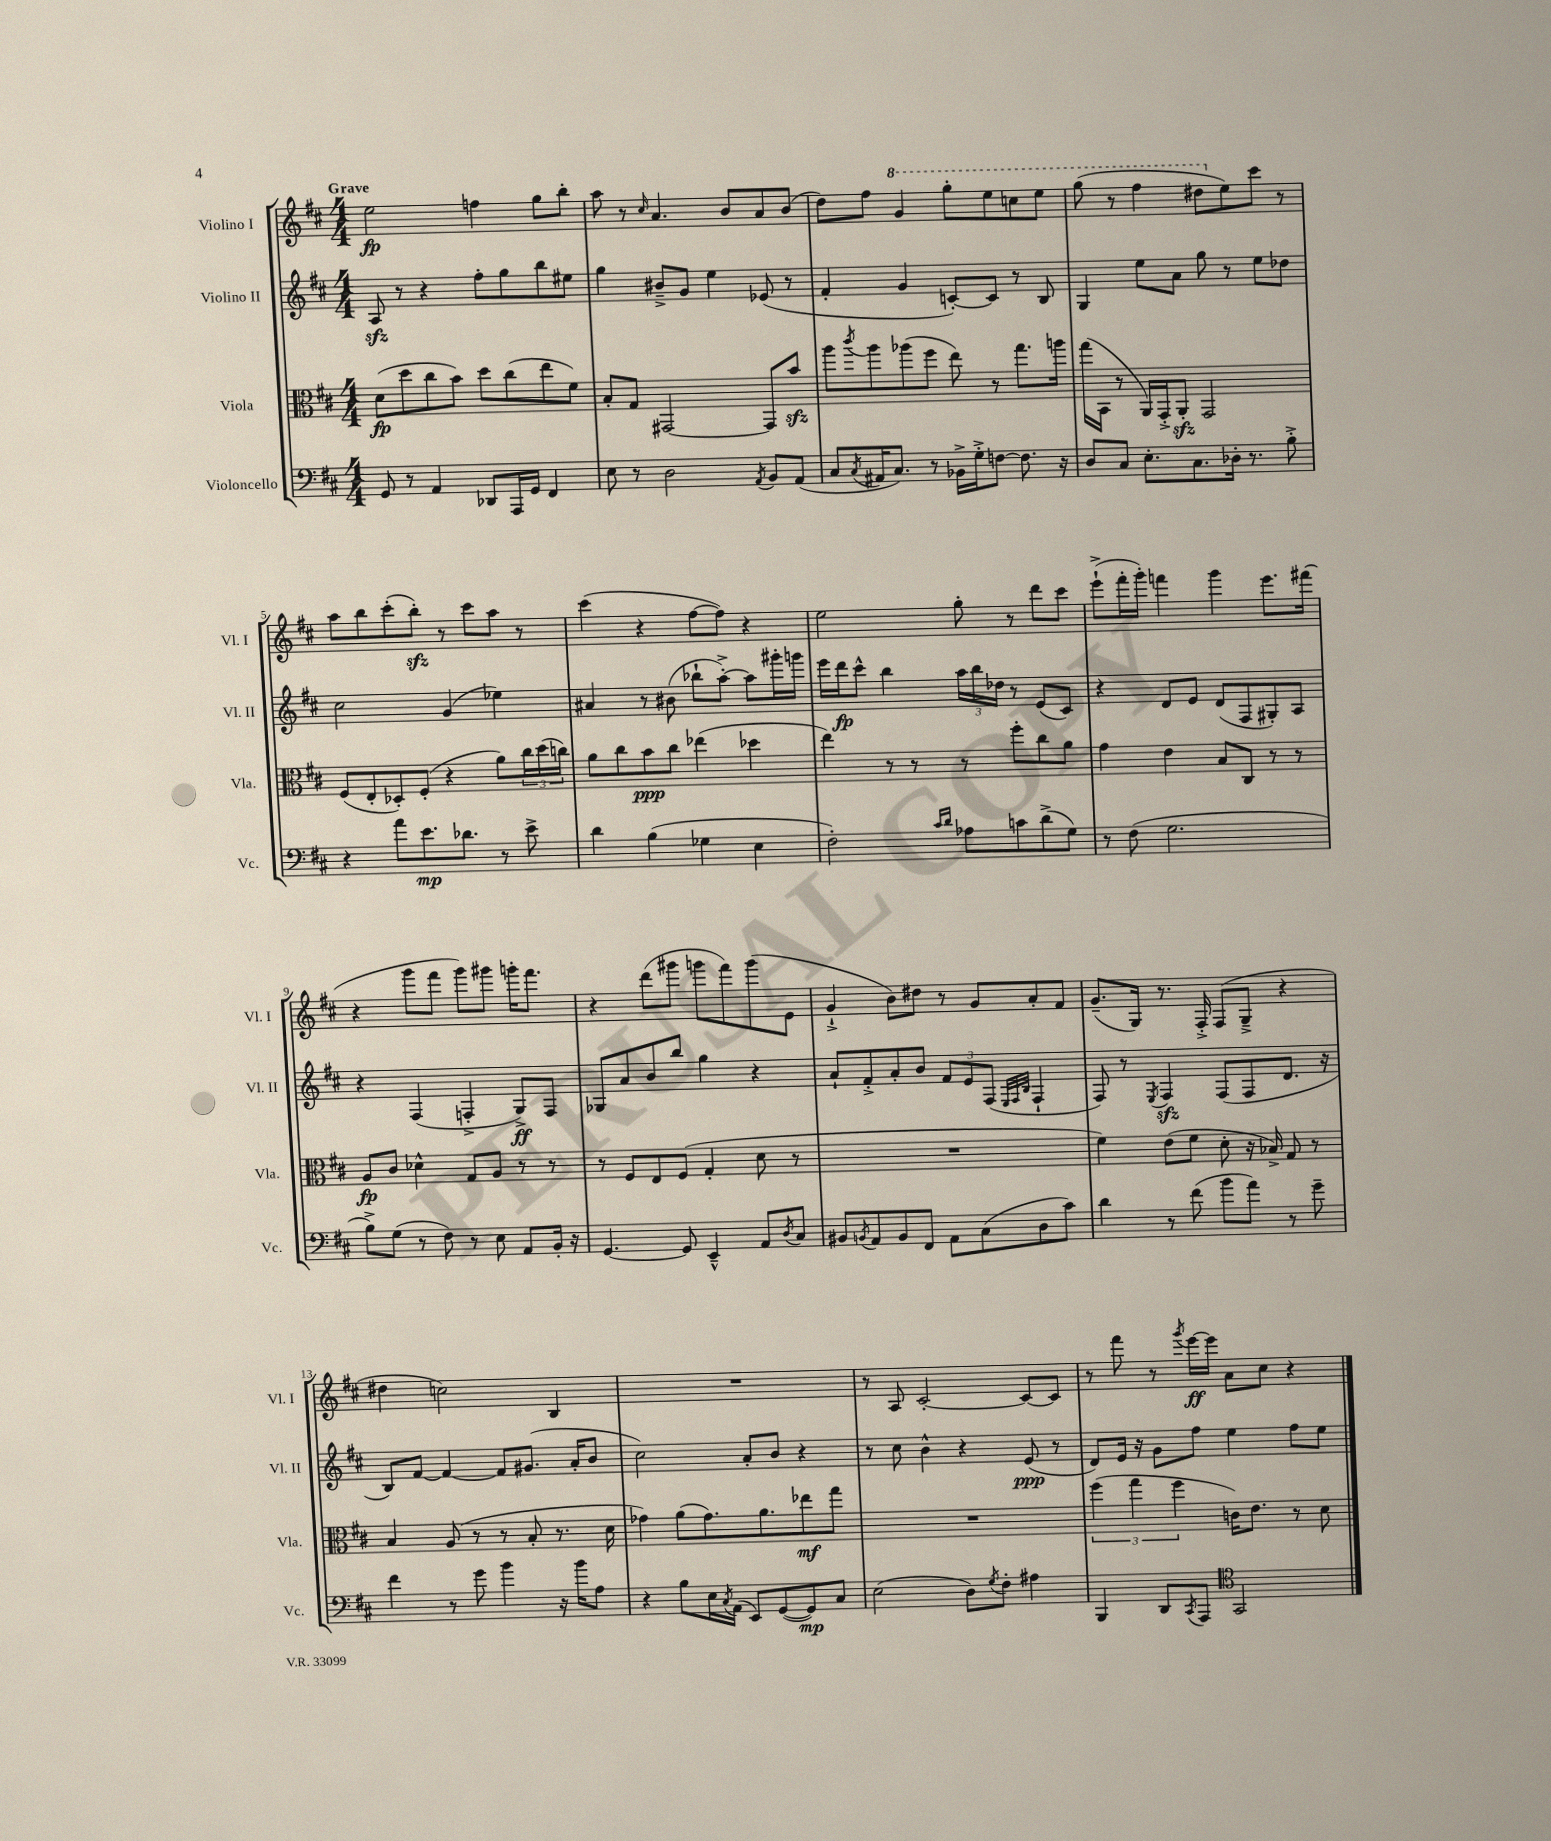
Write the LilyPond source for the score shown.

<<
\new StaffGroup <<
\new Staff = "s0" \with { instrumentName = "Violino I" shortInstrumentName = "Vl. I" } {
    \clef treble \key d \major \numericTimeSignature \time 4/4 \tempo "Grave"
    e''2\fp f''4 g''8 b''8-. |
    a''8 r8 \grace { cis''16 } a'4. b'8 a'8 b'8( |
    d''8) fis''8 \ottava #1 g''4 g'''8-. e'''8 c'''8 e'''8 |
    g'''8( r8 fis'''4 dis'''8 \ottava #0 e''8) cis'''8 r8 |
    a''8 b''8 cis'''8-.( b''8-.\sfz) r8 cis'''8 a''8 r8 |
    cis'''4( r4 fis''8~ fis''8) r4 |
    e''2 g''8-. r8 d'''8 cis'''8 |
    e'''8-!->( fis'''16-. g'''16-.) f'''4 g'''4 e'''8. fis'''16( |
    r4 g'''8 fis'''8 g'''8) gis'''8 g'''16-. fis'''8. |
    r4 d'''8( gis'''8 g'''8 fis'''8) g'''8( e'8 |
    g'4-!-> b'8) dis''8 r8 g'8 a'8-. fis'8 |
    g'8.--( g16) r8. fis16-.-> fis8( g8---> r4 |
    dis''4 c''2) b4 |
    R1 |
    r8 a8 cis'2~-. cis'8~ cis'8 |
    r8 fis'''8 r8 \acciaccatura { g'''8 } e'''16~\ff e'''16 a'8 cis''8 r4 \bar "|." |
}
\new Staff = "s1" \with { instrumentName = "Violino II" shortInstrumentName = "Vl. II" } {
    \clef treble \key d \major \numericTimeSignature \time 4/4
    a8\sfz r8 r4 fis''8-. g''8 b''8 eis''8 |
    g''4 bis'8---> g'8 e''4 ees'8( r8 |
    fis'4-. g'4 c'8~-.) c'8 r8 b8 |
    g4 e''8 a'8 g''8 r8 e''8 des''8 |
    cis''2 g'4( ees''4) |
    ais'4 r8 bis'8( bes''8-! a''8~-.->) a''8 gis'''16-. g'''16 |
    e'''16 d'''16\fp cis'''8-^ b''4 \tuplet 3/2 { a''16 b''16 des''16 } r8 e'8( cis'8) |
    r4 d'8 e'8 d'8( fis8 gis8-.) a8 |
    r4 fis4( f4-.-> g8->\ff) f8 |
    ges8 a'8 b'8 b''8 g''4 r4 |
    a'8-! fis'8-.-> a'8-. b'8 \tuplet 3/2 { fis'8 e'8 fis8( } \grace { e32 fis32 b32 } fis4-! |
    fis8) r8 \acciaccatura { e8 } fis4\sfz fis8( fis8 d'8. r16 |
    b8) fis'8~ fis'4~ fis'8 gis'8.( a'16-. b'8 |
    cis''2) a'8-. b'8 r4 |
    r8 cis''8 b'4-^ r4 e'8\ppp( r8 |
    d'8) e'16 r16 g'8 fis''8 e''4 fis''8 e''8 \bar "|." |
}
\new Staff = "s2" \with { instrumentName = "Viola" shortInstrumentName = "Vla." } {
    \clef alto \key d \major \numericTimeSignature \time 4/4
    d'8\fp( d''8 cis''8 b'8) d''8 cis''8( e''8 fis'8) |
    b8-. g8 gis,2~ gis,8 b'8\sfz |
    a''8 \acciaccatura { cis'''8 } a''8 aes''8( fis''8 e''8) r8 g''8. a''16 |
    g''16( b,16 r8 a,16) g,16-.-> a,8-.\sfz g,2 |
    fis8( e8-. des8-.) fis8-.( r4 a'8) \tuplet 3/2 { cis''16 d''16( c''16) } |
    a'8 cis''8 b'8\ppp cis''8 ees''4( des''4 |
    e''4) r8 r8 r8 fis''8-. cis''8 a'8 |
    g'4 e'4 b8 cis8 r8 r8 |
    a8\fp cis'8 des'4-^ g8 a8 r8 r8 |
    r8 fis8 e8 fis8( g4-. d'8 r8 |
    R1 |
    fis'4) e'8( fis'8 d'8-. r16 bes16->) g8 r8 |
    b4 a8( r8 r8 b8-. r8. d'16 |
    ges'4) a'8( ges'8.) a'8. ees''8\mf g''8 |
    R1 |
    \tuplet 3/2 { fis''4( g''4 fis''4 } c'16) e'8. r8 d'8 \bar "|." |
}
\new Staff = "s3" \with { instrumentName = "Violoncello" shortInstrumentName = "Vc." } {
    \clef bass \key d \major \numericTimeSignature \time 4/4
    g,8 r8 a,4 des,8 a,,16 g,16 fis,4 |
    e8 r8 d2 \acciaccatura { a,8 } b,8 a,8( |
    cis8 \acciaccatura { cis8 } ais,16 cis8.) r8 bes,16-> g16-.-> f8~ f8. r16 |
    d8 cis8 e8.-. cis8. des16-. r8. b8-.-> |
    r4 a'8 e'8.\mp des'8. r8 e'8-> |
    d'4 b4( ges4 e4 |
    fis2-.) \grace { cis'16 d'16 } aes8 c'8 d'8->( g8) |
    r8 fis8( g2. |
    b8->) g8( r8 fis8) r8 e8 a,8 b,16-. r16 |
    g,4.~ g,8 e,4---^ a,8 \acciaccatura { d8 } cis8 |
    bis,8 \acciaccatura { b,8 } a,8 b,8 fis,8 a,8 cis8( d8 cis'8) |
    d'4 r8 fis'8( b'8 a'8) r8 g'8-- |
    fis'4 r8 g'8 b'4 r16 b'16 a8 |
    r4 b8 e16 \acciaccatura { cis8 } a,16( e,8) g,8~( g,8\mp) cis8 |
    e2( d8) \acciaccatura { g8 } fis8-. ais4 |
    b,,4 d,8 \acciaccatura { cis,8 } a,,8 \clef tenor g,2 \bar "|." |
}
>>
>>
